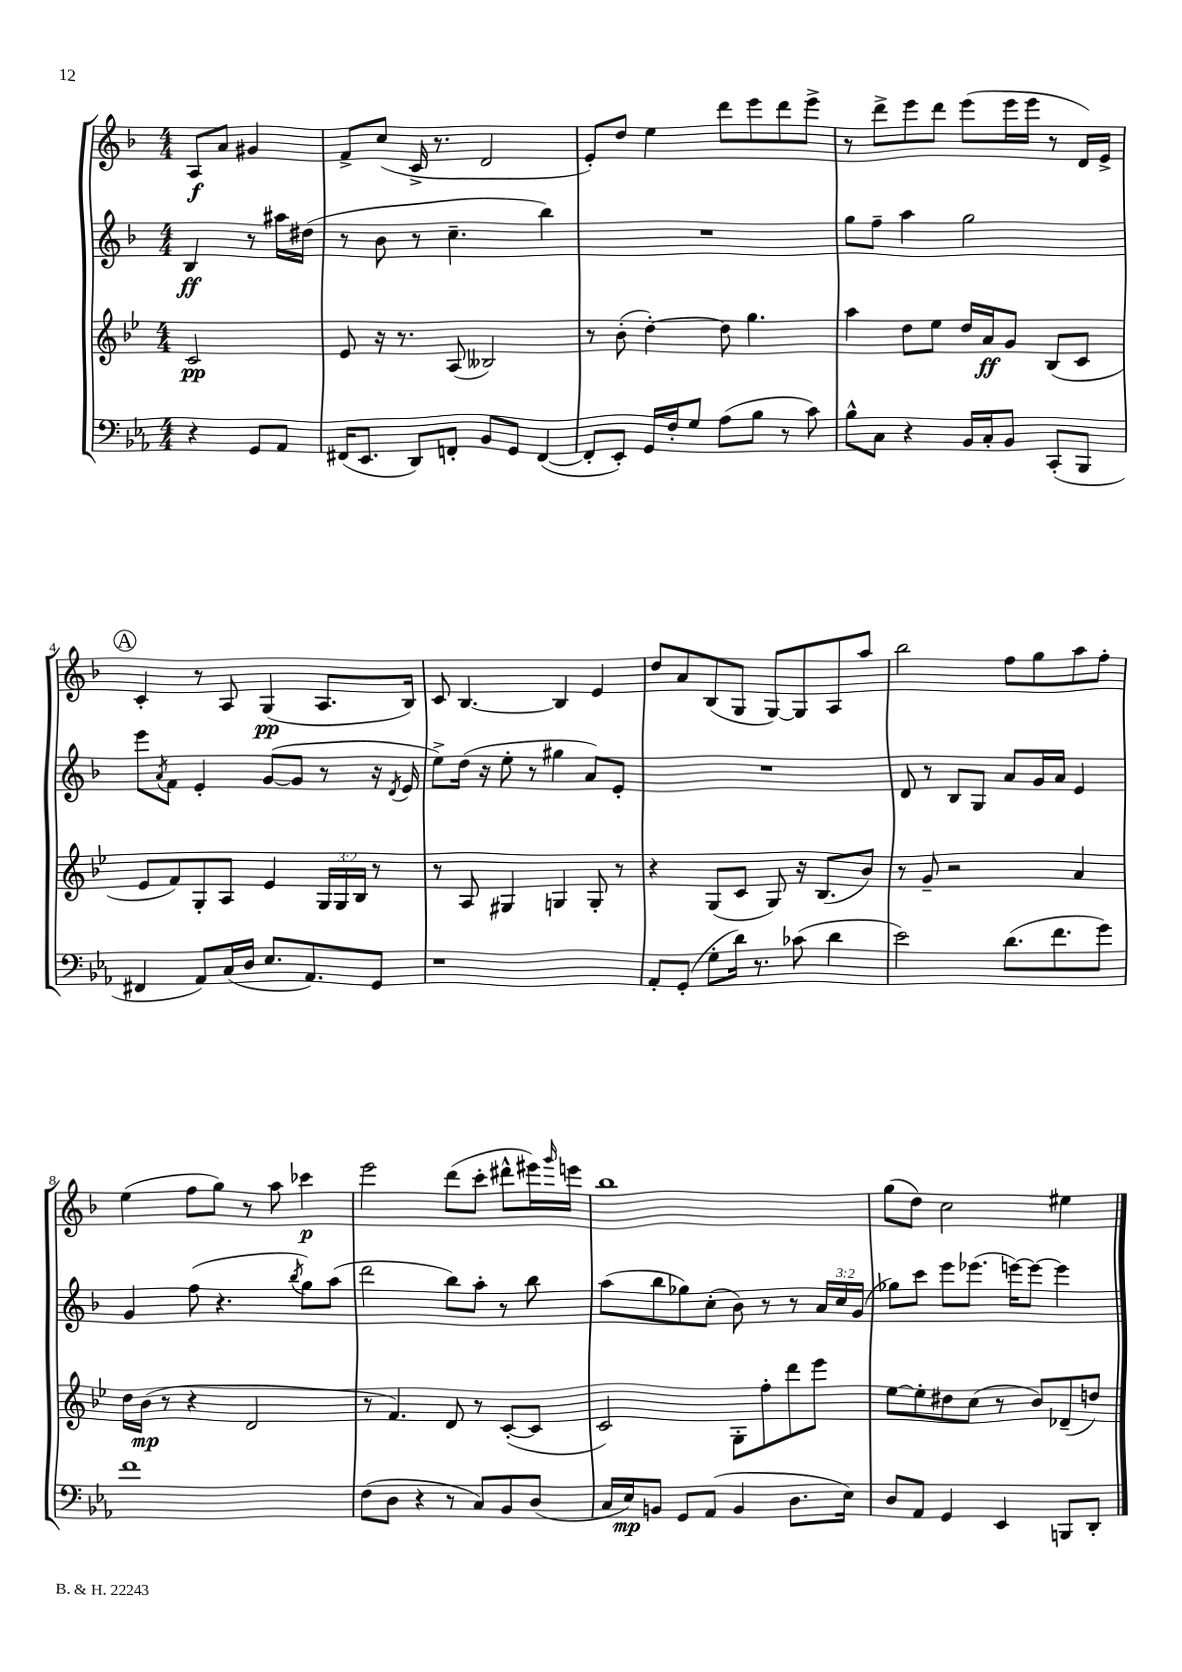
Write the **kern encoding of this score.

**kern	**kern	**kern	**kern
*staff4	*staff3	*staff2	*staff1
*clefF4	*clefG2	*clefG2	*clefG2
*k[b-e-a-]	*k[b-e-]	*k[b-]	*k[b-]
*M4/4	*M4/4	*M4/4	*M4/4
4r	2c/	4B-/	8A/L
.	.	.	8a/J
8GG/L	.	8r	4g#/
8AA-/J	.	16aa#\LL	.
.	.	(16dd#\JJ	.
=	=	=	=
(16FF#/LK	8e-/	8r	8f^/L
8.EE-/J	.	.	.
.	16r	8b-\	(8cc/J
.	8.r	.	.
8DD/L)	.	8r	16c^/
.	.	.	8.r
8FF'/J	(8A/	4.cc~\	.
8BB-/L	2B--/)	.	2d/
8GG/J	.	.	.
([4FF/	.	4bb-\)	.
=	=	=	=
8FF'/]L	8r	1r	8e'/L)
8EE-'/J)	(8b-'\	.	8dd/J
16GG/LL	[4dd'\)	.	4ee\
16F'/J	.	.	.
8G/J	.	.	.
(8A-\L	8dd\]	.	8ddd\L
8B-\J	4.gg\	.	8eee\
8r	.	.	8ddd\
8c\)	.	.	8eee^\J
=	=	=	=
8B-^^\L	4aa\	8gg\L	8r
8C\J	.	8ff~\J	8ddd^\L
4r	8dd\L	4aa\	8eee\
.	8ee-\J	.	8ddd\J
16BB-/LL	16dd/LL	2gg\	(8eee\L
16C'/J	16a/J	.	.
8BB-/J	8g/J	.	16eee\L
.	.	.	16eee\JJ
(8CC'/L	(8B-/L	.	8r
8BBB-/J	8c/J	.	16d/LL)
.	.	.	16e^/JJ
=	=	=	=
4FF#/	8e-/L	8eee\L	4c'/
.	.	8qa/	.
.	8f/)	8f\J	.
8AA-/L)	8G'/	4e'/	8r
(16C/L	8A/J	.	8A/
16D/JJ	.	.	.
8.E-/L	4e-/	([8g/L	(4G/
.	.	8g/]J	.
8.AA-/)	.	.	.
.	24G/LL	8r	8.A/L
.	24G/	.	.
.	24B-/JJ	.	.
8GG/J	8r	16r	.
.	.	8qd/	.
.	.	16e/	16B-/Jk)
=	=	=	=
1r	8r	8ee^\L)	8c/
.	8A/	(16dd\Jk	[4.B-/
.	.	16r	.
.	4G#/	8ee'\	.
.	.	8r	.
.	4G/	4gg#\	4B-/]
.	8G'/	8a/L)	4e/
.	8r	8e'/J	.
=	=	=	=
8AA-'/L	4r	1r	8dd/L
(8GG'/J	.	.	8a/
8G'\L	(8G/L	.	(8B-/
16d\Jk)	8c/J	.	8G/J
8.r	.	.	.
.	8G/)	.	[8G/L)
(8c-\	16r	.	8G/]
.	(8.B-/L	.	.
4d\	.	.	8A/
.	8b-/J)	.	8aa/J
=	=	=	=
2e-\)	8r	8d/	2bb-\
.	8g~/	8r	.
.	2r	8B-/L	.
.	.	8G/J	.
(8.d\L	.	8a/L	8ff\L
.	.	16g/L	8gg\
8.f\	.	16a/JJ	.
.	4a/	4e/	8aa\
8g\J)	.	.	8ff'\J
=	=	=	=
1f	16dd\LL	4g/	(4ee\
.	(16b-\JJ	.	.
.	8r	.	.
.	4r	(8ff\	8ff\L
.	.	4.r	8gg\J)
.	2d/	.	8r
.	.	.	8aa\
.	.	8qbb-/	.
.	.	8gg\L)	4ccc-\
.	.	(8aa\J	.
=	=	=	=
(8F\L	8r	2ddd\	2eee\
8D\J	4.f/)	.	.
4r	.	.	.
8r	8d/	8bb-\L)	(8ddd\L
8C/L)	8r	8aa'\J	8ccc'\J
8BB-/	([8c'/L	8r	8ddd#^^\L
(8D/J	8c/]J	8bb-\	16eee#\L)
.	.	.	16qqggg/
.	.	.	16eee\JJ
=	=	=	=
16C/LL	2c/)	(8aa\L	1bb-
16E-/J)	.	.	.
8BB/J	.	8bb-\	.
8GG/L	.	8gg-\)	.
(8AA-/J	.	(8cc'\J	.
4BB/	8G'\L	8b-\)	.
.	8ff'\	8r	.
8.D\L	8ddd\	8r	.
.	8eee-\J	24a/LL	.
.	.	24cc/	.
16E-\Jk)	.	.	.
.	.	(24g/JJ	.
=	=	=	=
8D/L	[8ee-\L	8gg-\L)	(8gg\L
8AA-/J	8ee-'\]	8ccc\J	8dd\J)
4GG/	8dd#\	8eee\L	2cc\
.	(8cc\J	(8.eee-\J	.
4EE-/	8r	.	.
.	.	[16eee\LK)	.
.	8b-/L)	8eee\_J	.
8BBB/L	(8d-~/	4eee\]	4ee#\
8DD'/J	8dd/J)	.	.
==	==	==	==
*-	*-	*-	*-
